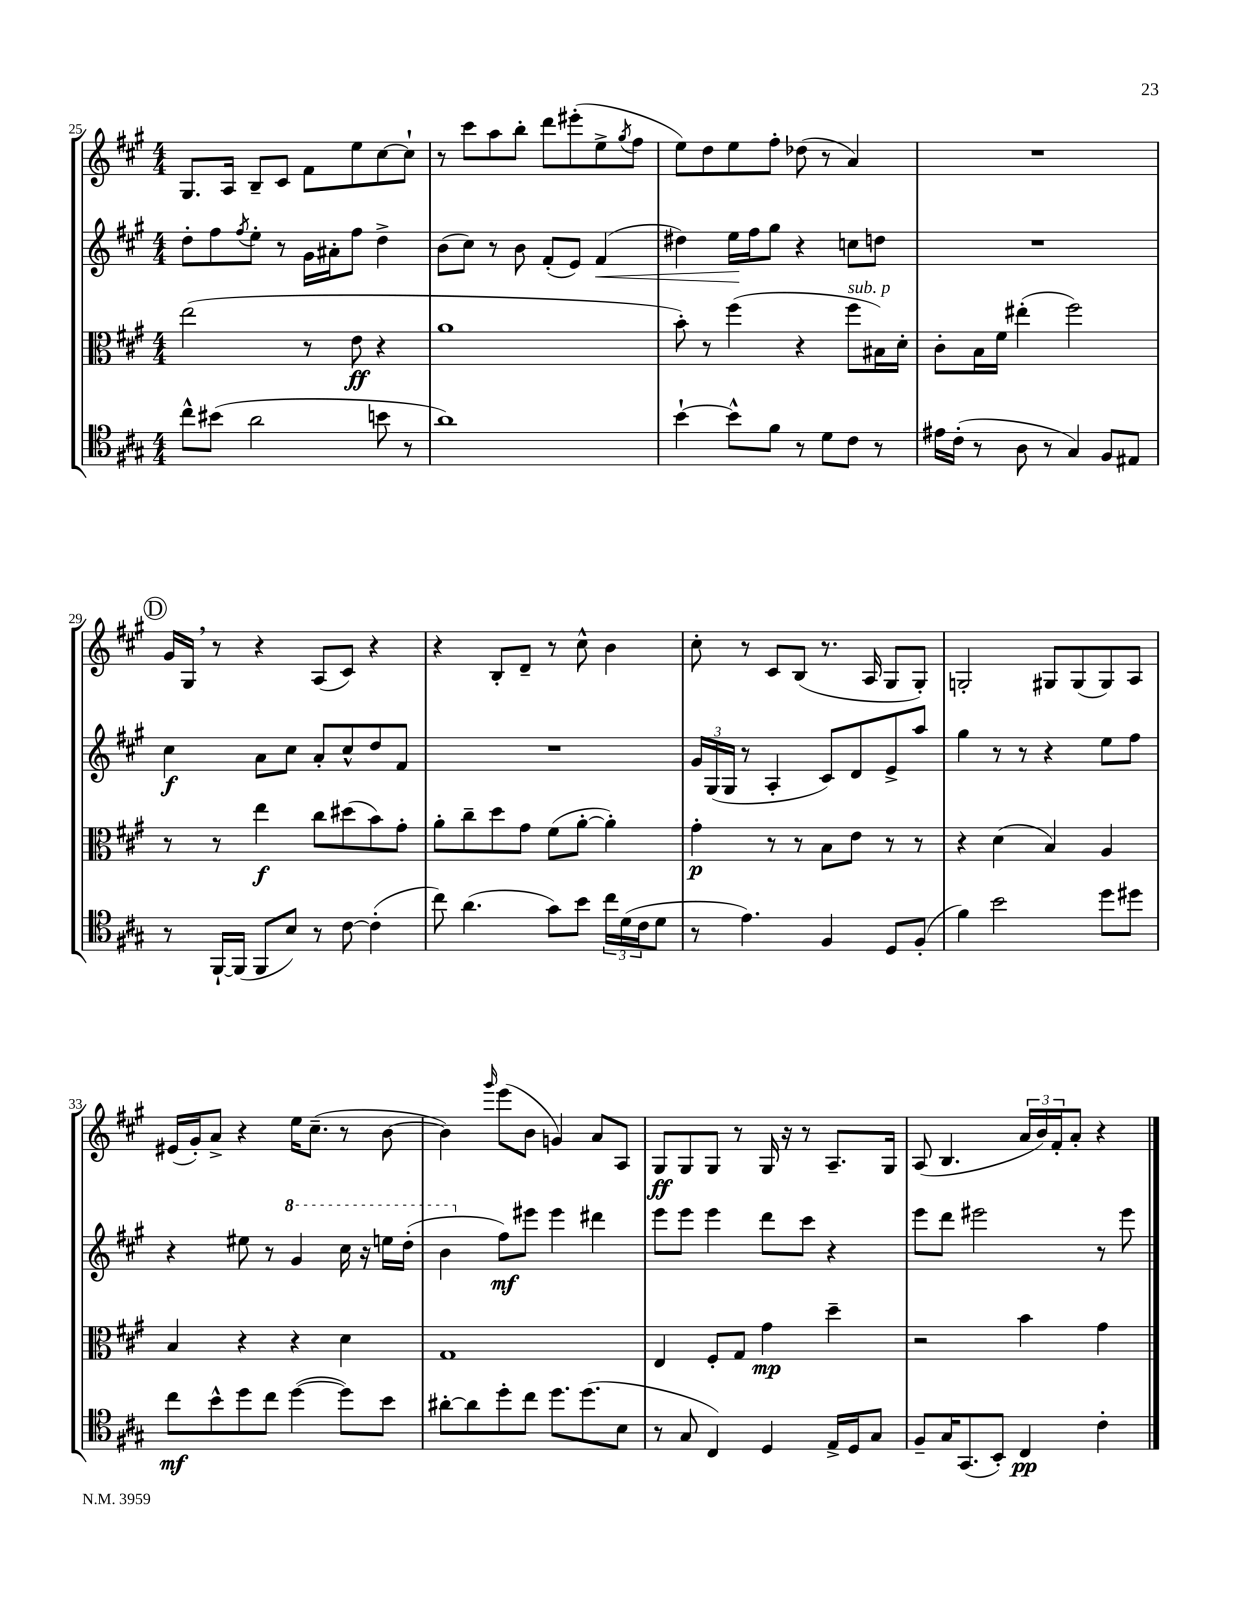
<<
\new StaffGroup <<
\new Staff = "s0" {
    \clef treble \key a \major \numericTimeSignature \time 4/4
    gis8. a16 b8-- cis'8 fis'8 e''8 cis''8~ cis''8-! |
    r8 cis'''8 a''8 b''8-. d'''8 eis'''8-.( e''8-> \acciaccatura { gis''8 } fis''8 |
    e''8) d''8 e''8 fis''8-. des''8( r8 a'4) |
    R1 |
    \mark \markup { \circle "D" } gis'16 gis16 \breathe r8 r4 a8( cis'8) r4 |
    r4 b8-. d'8-- r8 cis''8-^ b'4 |
    cis''8-. r8 cis'8 b8( r8. a16 gis8 gis8-.) |
    g2-. gis8 gis8( gis8) a8 |
    eis'16( gis'16-.) a'8-> r4 e''16 cis''8.--( r8 b'8~ |
    b'4) \grace { gis'''16 } e'''8( b'8 g'4) a'8 a8 |
    gis8\ff gis8 gis8 r8 gis16 r16 r8 a8.-- gis16 |
    a8( b4. \tuplet 3/2 { a'16 b'16) fis'16-. } a'8-. r4 \bar "|." |
}
\new Staff = "s1" {
    \clef treble \key a \major \numericTimeSignature \time 4/4
    d''8-. fis''8 \acciaccatura { fis''8 } e''8-. r8 gis'16 ais'16-. fis''8 d''4-> |
    b'8( cis''8) r8 b'8 fis'8-.( e'8) fis'4\<( |
    dis''4) e''16\! fis''16 gis''8 r4 c''8 d''8 |
    R1 |
    \mark \markup { \circle "D" } cis''4\f a'8 cis''8 a'8-. cis''8-^ d''8 fis'8 |
    R1 |
    \tuplet 3/2 { gis'16 gis16( gis16 } r8 a4-. cis'8) d'8 e'8-> a''8 |
    gis''4 r8 r8 r4 e''8 fis''8 |
    r4 eis''8 r8 \ottava #1 gis''4 cis'''16 r16 e'''!16 d'''16-.( |
    b''4 \ottava #0 fis''8\mf) eis'''8 eis'''4 dis'''4 |
    e'''8 e'''8 e'''4 d'''8 cis'''8 r4 |
    e'''8 d'''8 eis'''2 r8 eis'''8 \bar "|." |
}
\new Staff = "s2" {
    \clef alto \key a \major \numericTimeSignature \time 4/4
    e''2( r8 e'8\ff r4 |
    a'1 |
    b'8-.) r8 fis''4( r4 fis''8^\markup { \italic "sub. p" } bis16) d'16-. |
    cis'8-. b16 fis'16 eis''4-.( fis''2) |
    \mark \markup { \circle "D" } r8 r8 e''4\f cis''8 dis''8( b'8) gis'8-. |
    a'8-. cis''8-- d''8 gis'8 fis'8( a'8~-. a'4-.) |
    gis'4-.\p r8 r8 b8 e'8 r8 r8 |
    r4 d'4( b4) a4 |
    b4 r4 r4 d'4 |
    gis1 |
    e4 fis8-. gis8 gis'4\mp d''4-- |
    r2 b'4 gis'4 \bar "|." |
}
\new Staff = "s3" {
    \clef tenor \key a \major \numericTimeSignature \time 4/4
    cis''8-^ bis'8( a'2 b'8 r8 |
    a'1) |
    b'4~-! b'8-^ fis'8 r8 d'8 cis'8 r8 |
    eis'16 cis'16-.( r8 a8 r8 gis4) fis8 eis8 |
    \mark \markup { \circle "D" } r8 fis,16~-! fis,16( fis,8 b8) r8 cis'8~ cis'4-.( |
    cis''8) a'4.( gis'8) b'8 \tuplet 3/2 { cis''16 d'16( cis'16 } d'8 |
    r8 e'4.) fis4 d8 fis8-.( |
    fis'4) b'2 d''8 dis''8 |
    cis''8\mf b'8-^ d''8 cis''8 d''4~( d''8) b'8 |
    ais'8~-. ais'8 d''8-. cis''8 d''8. d''8.( b8 |
    r8 gis8 cis4) d4 e16-> d16 gis8 |
    fis8-- gis16 gis,8.( b,8-.) cis4\pp cis'4-. \bar "|." |
}
>>
>>
\layout { \context { \Score currentBarNumber = #25 } }
